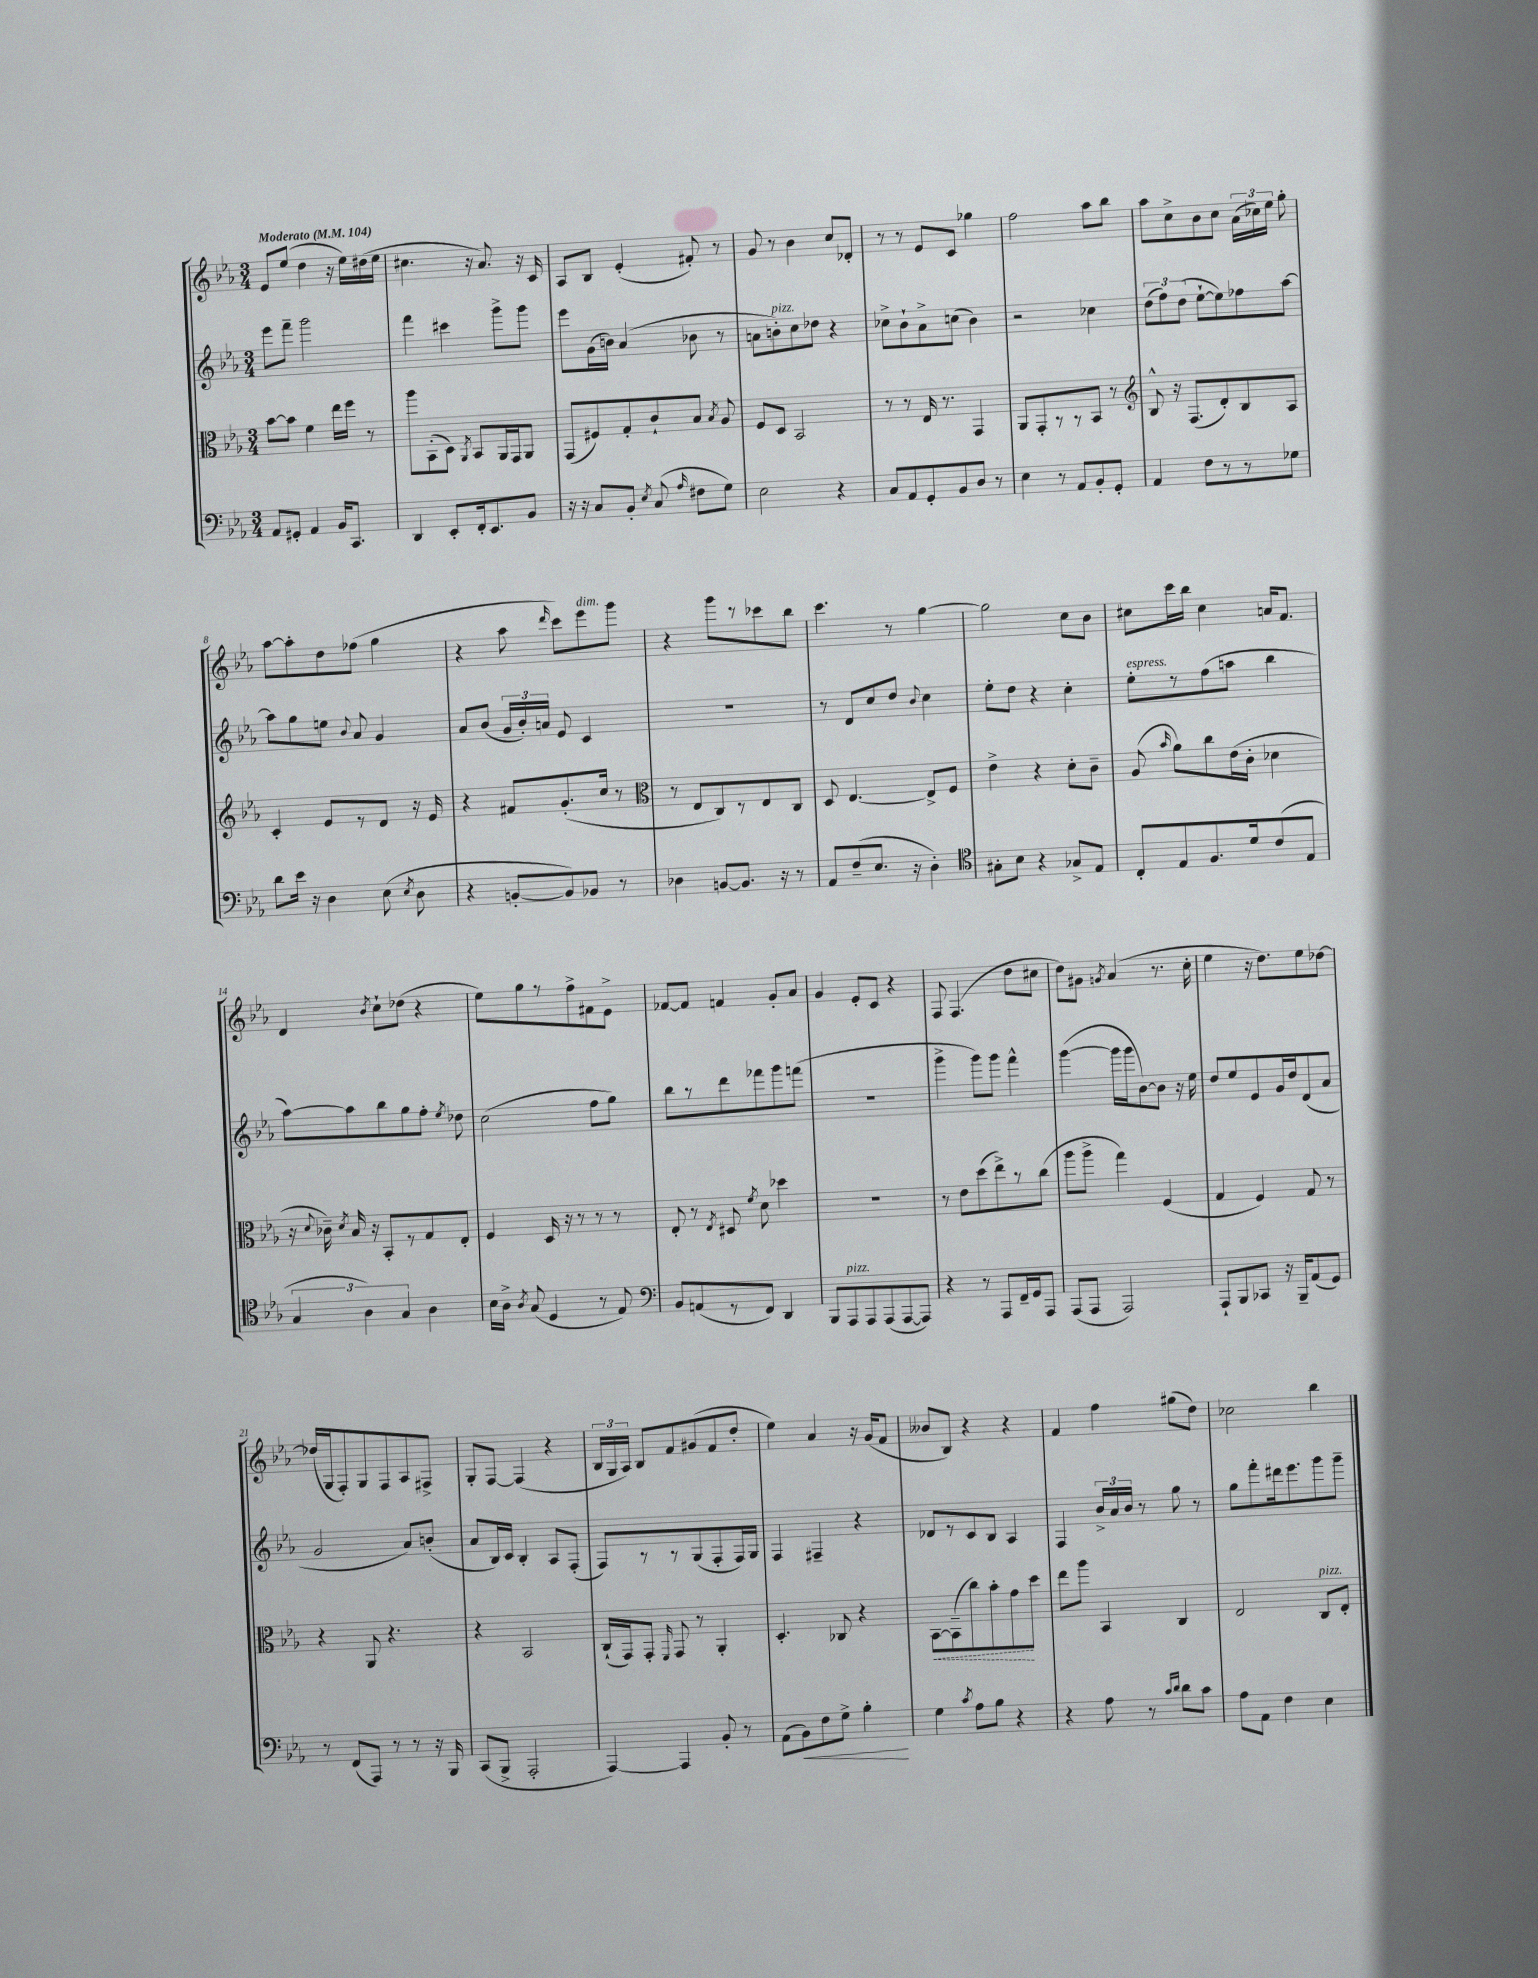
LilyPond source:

<<
\new StaffGroup <<
\new Staff = "s0" {
    \clef treble \key ees \major \numericTimeSignature \time 3/4 \tempo "Moderato" 4 = 104
    \autoBeamOff ees'8[ ees''8]( d''4 r16 ees''16[) dis''16( ees''16] |
    cis''4. r16 aes'8.) r16 c'16 |
    aes8[ bes8] ees'4-.( fis'8-.) r8 |
    g'8 r8 bes'4 c''8[ des'8]-. |
    r8 r8 ees'8[ c'8] ges''4 |
    f''2 aes''8[ bes''8] |
    aes''8[ c''8-> bes'8 c''8] \tuplet 3/2 { aes'16[( ces''16) ees''16] } g''8-. |
    aes''8[~ aes''8-. d''8 fes''8]( g''4 |
    r4 aes''8 \grace { d'''16 } c'''8[) ees'''8^\markup { \italic "dim." } g'''8] |
    r4 g'''8[ r8 ces'''8 bes''8] |
    c'''4. r8 g''4~ |
    g''2 c''8[ bes'8] |
    cis''8[ c'''16 bes''16] cis''4 a'16[ f'8.] |
    d'4 \acciaccatura { bes'8 } c''8[-! des''8]( r4 |
    ees''8[) g''8 r8 f''8-> fis'8 ees'8]-> |
    fes'8[~ fes'8] f'4 g'8[-. aes'8] |
    g'4 ees'8[-. c'8] r4 |
    f8 f4.( d''8[ cis''8] |
    d''8[) gis'8] \acciaccatura { g'8 } aes'4( r8. c''16-. |
    ees''4 r16 d''8.[) ees''8 des''8]~ |
    des''16[( g16 f8-.) g8 f8 aes8 fis8]-> |
    g8[-. f8]~ f4( r4 |
    \tuplet 3/2 { bes16[ g16 aes16]) } bes8[ f'8 gis'8( f'8 d''8]-. |
    ees''4) aes'4 r16 g'16[( f'8] |
    beses'8[ bes8]) r4 r4 |
    f'4 f''4 gis''8[( d''8]) |
    ces''2 bes''4 \bar "|." |
}
\new Staff = "s1" {
    \clef treble \key ees \major \numericTimeSignature \time 3/4
    \autoBeamOff ees'''8[ f'''8]-- g'''2 |
    f'''4 cis'''4 g'''8[-> g'''8] |
    ees'''8[ g'16( b'16]) aes'4( bes'8 r8 |
    a'8[ b'8-.^\markup { \italic "pizz." }) c''8 des''8] r4 |
    ces''8[-> bes'8-! aes'8-> c''8]( bes'4) |
    r2 ces''4 |
    \tuplet 3/2 { d''8[( f''8) d''8]( } ees''8[~-! ees''8) fes''8 aes''8]~ |
    aes''8[ g''8 e''8] \appoggiatura { bes'8 } aes'8 g'4 |
    aes'8[ bes'8]( \tuplet 3/2 { g'16[ bes'16-.) a'16] } ees'8 c'4 |
    R2. |
    r8 d'8[ c''8 d''8] \appoggiatura { bes'8 } c''4 |
    ees''8[-. d''8] r4 c''4-. |
    ees''8[-.^\markup { \italic "espress." } r8 f''8( a''8] bes''4 |
    aes''8[~) aes''8 bes''8 g''8 f''8]-. \acciaccatura { ees''8 } des''8 |
    c''2( f''8[ g''8]) |
    bes''8[ r8 d'''8 fes'''8 g'''8 f'''8]( |
    R2. |
    g'''4-> g'''8[) g'''8] f'''4-^ |
    g'''4~( g'''16[ g'''16 bes'8~) bes'8] r16 ees''16 |
    d''8[ ees''8 ees'8 g'16 d''16 d'8( aes'8] |
    g'2 aes'8[) b'8]-.( |
    aes'8[ bes16) c'16] bes4-. aes8[ f8]-.( |
    f8[) r8 r8 g8( f8-. f16) g16] |
    f4 fis4-- r4 |
    des'8[ r8 c'8 bes8] aes4 |
    f4 \tuplet 3/2 { bes'16[-> aes'16 bes'16] } r8 g''8 r8 |
    g''8[ f'''8-. dis'''16 ees'''8. g'''8 g'''8]-- \bar "|." |
}
\new Staff = "s2" {
    \clef alto \key ees \major \numericTimeSignature \time 3/4
    \autoBeamOff bes'8[~ bes'8] f'4 ees''16[ f''16] r8 |
    aes''8[ bes,8-.( d8]) \acciaccatura { aes,8 } bes,8[ aes,16 g,16 aes,8] |
    g,8[( fis8) g8-. c'8-! bes8] \acciaccatura { bes8 } aes8 |
    f8[ d8] bes,2 |
    r8 r8 ees16 r8. g,4 |
    aes,8[ g,8-. r8 r8 bes,8] r8 |
    \clef treble bes8-^ r16 f8.[( d'8-.) bes8 aes8] |
    c'4-. ees'8[ r8 d'8] r16 ees'16 |
    r4 fis'8[ g'8.-.( c''16] r8 |
    \clef alto r8 ees8[ c8) r8 ees8 c8] |
    d8 ees4.~ ees8[-> f8] |
    ees'4-> r4 d'8[-. c'8]-- |
    aes8( \grace { bes'16 } aes'8[) c''8 ees'16( c'16]-. des'4 |
    r16 \appoggiatura { d'8 } ces'16--) \acciaccatura { d'8 } bes16 r16 bes,8[-. r8 g8 ees8]-. |
    f4 d16 r16 r8 r8 r8 |
    ees8-. r8 \acciaccatura { ees8 } dis8 \acciaccatura { f'8 } d'8 des''4 |
    R2. |
    r8 ees'8[ d''8( ees''8->) r8 c''8]( |
    aes''8[ aes''8]-> g''4) f4( |
    g4 f4) g8 r8 |
    r4 aes,8 r4. |
    r4 bes,2 |
    c16[-!( g,16) g,8]-. \grace { f,16 } g,8 r8 aes,4-. |
    d4.-. ces8 r4 |
    \once \override Hairpin.style = #'dashed-line bes,8[~\< bes,8--( c''8) bes'8-. g'8\! d''8] |
    ees''8[ aes''8] bes,4 c4 |
    ees2 c8[^\markup { \italic "pizz." } ees8]-. \bar "|." |
}
\new Staff = "s3" {
    \clef bass \key ees \major \numericTimeSignature \time 3/4
    \autoBeamOff aes,8[ gis,8]-. aes,4 bes,16[ c,8.] |
    d,4 ees,8[-. f,16-. ees,8. bes,8] |
    r16 r16 c8[ bes,8]-. \acciaccatura { ees8 } c8( \grace { aes16 } fis8[ g8]) |
    ees2 r4 |
    c8[ aes,8 g,8-. bes,8 d8] r8 |
    ees4 r8 aes,8[ bes,8-. g,8]-. |
    aes,4 f8[ r8 r8 ges8] |
    d'8[ ees'16] r16 d4 ees8( \acciaccatura { ees8 } d8 |
    r4 b,8[~-. b,8) bes,8] r8 |
    des4 b,8[~ b,8.] r16 r8 |
    aes,8[ f8--( ees8.] r16 d4-.) |
    \clef tenor gis8[-. bes8] r4 ges8[-> ees8] |
    c8[-. ees8 f8. d'16 c'8( ees8] |
    \tuplet 3/2 { g4 aes4) g4 } aes4 |
    bes16[ aes16]-> \acciaccatura { aes8 } g8( d4 r8 ees8) |
    \clef bass bes,8[ a,8( r8 f,8]) d,4 |
    bes,,8[ aes,,8^\markup { \italic "pizz." } aes,,8 aes,,8( aes,,8~ aes,,8]) |
    r4 r8 aes,,8[ f,16-- g,16 aes,,8] |
    aes,,8[( aes,,8] aes,,2) |
    aes,,8[-! bes,,8 ces,8] r16 bes,,16[-- aes,8( g,8]) |
    r8 f,8[( aes,,8]) r8 r8 r16 bes,,16 |
    c,8[( bes,,8]-> aes,,2-. |
    aes,,4~) aes,,4 bes,8-. r8 |
    aes,8[( bes,8\<) f8 g8]-> bes4-.\! |
    g4 \acciaccatura { c'8 } aes8[ bes8] r4 |
    r4 aes8 r8 \grace { c'16[ d'16] } d'8[ c'8] |
    aes8[ aes,8] f4 ees4 \bar "|." |
}
>>
>>
